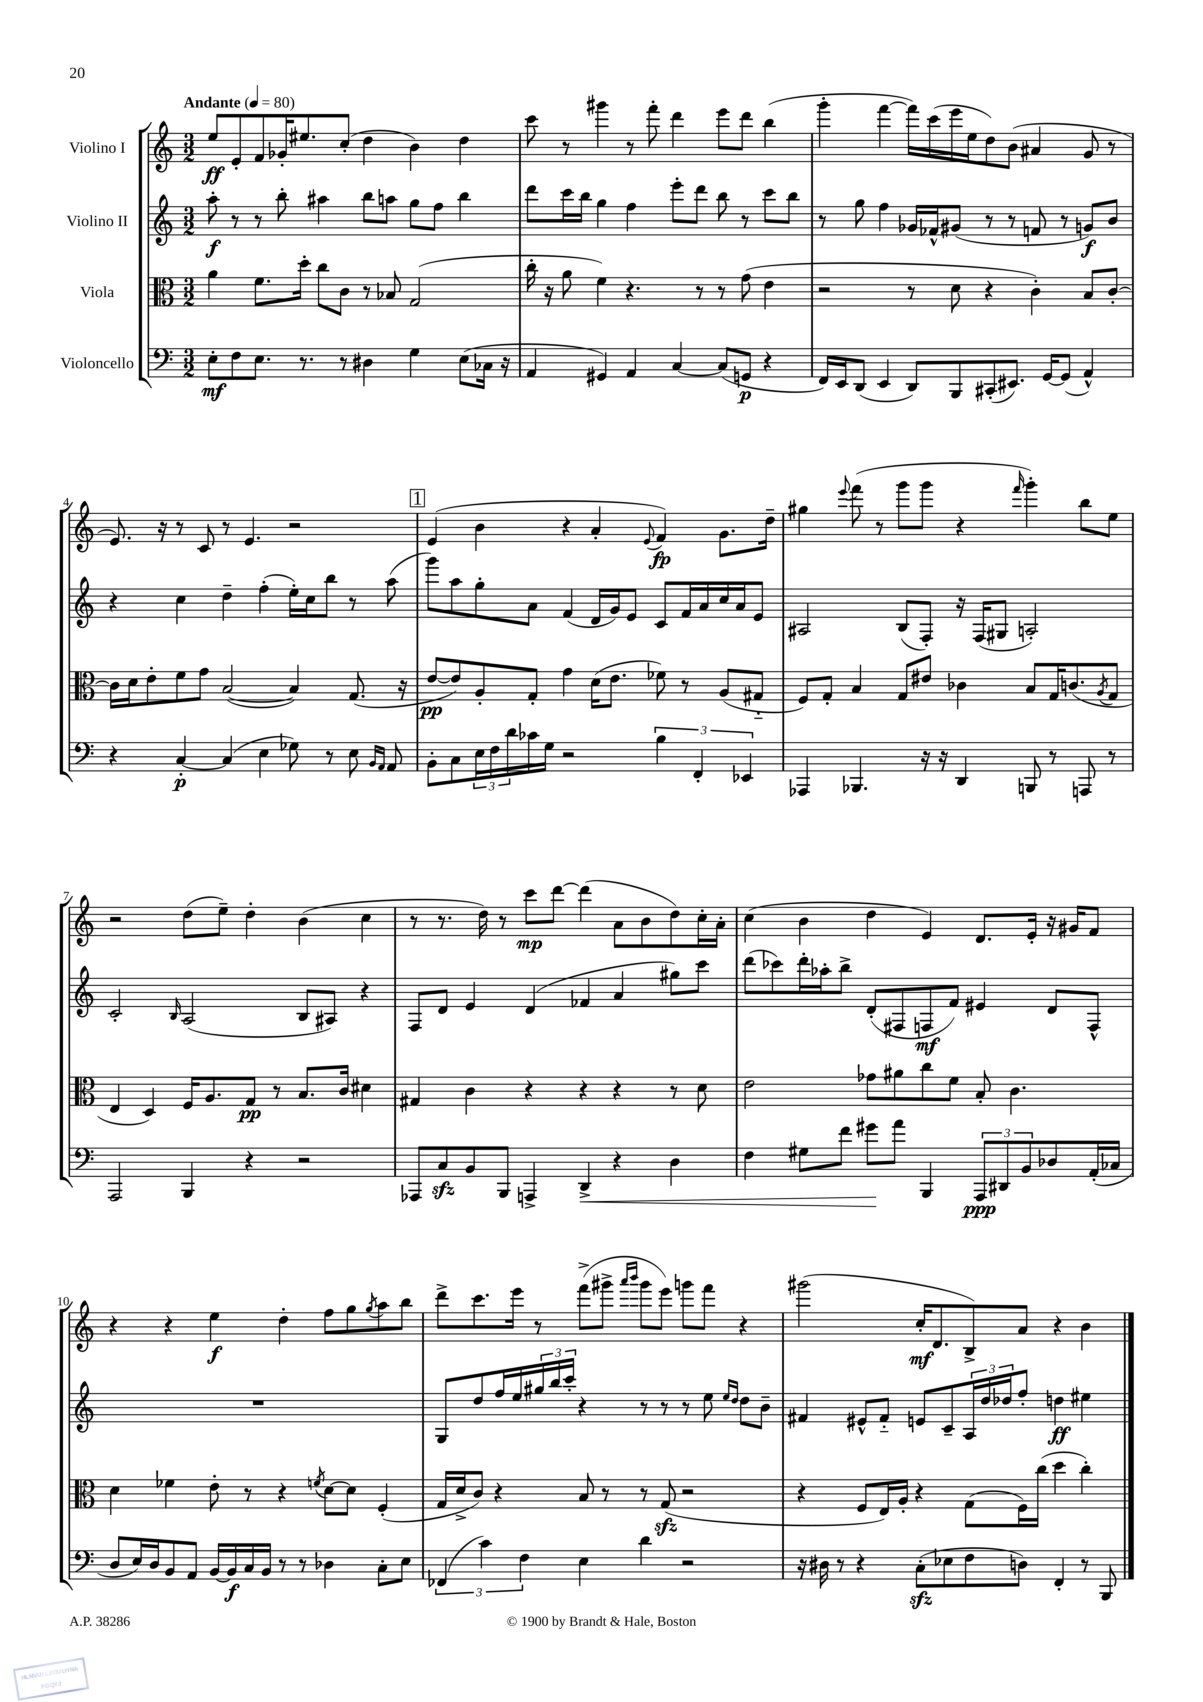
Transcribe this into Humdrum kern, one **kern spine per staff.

**kern	**dynam	**kern	**dynam	**kern	**dynam	**kern	**dynam
*part4	*part4	*part3	*part3	*part2	*part2	*part1	*part1
*staff4	*staff4	*staff3	*staff3	*staff2	*staff2	*staff1	*staff1
*I"Violoncello	*	*I"Viola	*	*I"Violino II	*	*I"Violino I	*
*clefF4	*	*clefC3	*	*clefG2	*	*clefG2	*
*k[]	*	*k[]	*	*k[]	*	*k[]	*
*M3/2	*	*M3/2	*	*M3/2	*	*M3/2	*
*MM80	*	*MM80	*	*MM80	*	*MM80	*
=1	=1	=1	=1	=1	=1	=1	=1
!	!	!	!	!	!	!LO:TX:a:B:t=Andante	!
8E'\L	mf	4a\	.	8aa'\	f	8ee/L	ff
8F\	.	.	.	8r	.	8e'/	.
8.E\J	.	8.f\L	.	8r	.	8f/	.
.	.	.	.	8bb'\	.	16g-X'/K	.
8.r	.	16dd'\Jk	.	.	.	8.ee#X/	.
.	.	8cc\L	.	4aa#X\	.	.	.
8r	.	8c\J	.	.	.	(8cc'/J	.
4D#X\	.	8r	.	8bb\L	.	4dd\	.
.	.	8B-X/	.	8aan\J	.	.	.
4G\	.	(2G/	.	8gg\L	.	4b\)	.
.	.	.	.	8ff\J	.	.	.
(8E\L	.	.	.	4bb\	.	4dd\	.
16C-X\Jk	.	.	.	.	.	.	.
16r	.	.	.	.	.	.	.
=2	=2	=2	=2	=2	=2	=2	=2
4AA/	.	16cc'\	.	8ddd\L	.	8ccc\	.
.	.	16r	.	.	.	.	.
.	.	8a\	.	16ccc\L	.	8r	.
.	.	.	.	16bb\JJ	.	.	.
4GG#X/)	.	4f\)	.	4gg\	.	4ggg#X\	.
4AA/	.	4.r	.	4ff\	.	8r	.
.	.	.	.	.	.	8fff'\	.
[4C/	.	.	.	8eee'\L	.	4ddd\	.
.	.	8r	.	8ddd\J	.	.	.
(8C/L]	.	8r	.	8bb\	.	8eee\L	.
8GGn/J	p	(8g\	.	8r	.	8ddd\J	.
4r	.	4e\	.	8ccc\L	.	(4bb\	.
.	.	.	.	8bb\J	.	.	.
=3	=3	=3	=3	=3	=3	=3	=3
16FF/LL)	.	2r	.	8r	.	4ggg'\	.
16EE/J	.	.	.	.	.	.	.
(8DD/J	.	.	.	8gg\	.	.	.
4EE/	.	.	.	4ff\	.	[4fff\	.
8DD/L)	.	8r	.	16g-X/LL	.	16fff\LL])	.
.	.	.	.	16f-X^^/J	.	(16ccc\	.
8BBB/	.	8d\	.	(8g#X/J	.	16eee\	.
.	.	.	.	.	.	16ee\J	.
(8CC#X'/	.	4r	.	8r	.	8dd\)	.
8.EE#X/J)	.	.	.	8r	.	(8b\J	.
.	.	4c'\)	.	8fn/	.	4a#X/	.
[16GG/KL	.	.	.	.	.	.	.
(8GG/J]	.	.	.	8r	.	.	.
4AA^^/)	.	8B/L	.	8gn/L)	f	8g/	.
.	.	[8c'/J	.	8b/J	.	8r	.
!!LO:LB:g=z
=4	=4	=4	=4	=4	=4	=4	=4
4r	.	16c\LL]	.	4r	.	8.e/)	.
.	.	16d\J	.	.	.	.	.
.	.	8e'\	.	.	.	.	.
.	.	.	.	.	.	16r	.
[4C'/	p	8f\	.	4cc\	.	8r	.
.	.	8g\J	.	.	.	8c/	.
(4C/]	.	([2B/	.	4dd~\	.	8r	.
.	.	.	.	.	.	4.e/	.
4E\	.	.	.	(4ff'\	.	.	.
8G-X\)	.	4B/])	.	16ee'\LL)	.	2r	.
.	.	.	.	16cc\J	.	.	.
8r	.	.	.	8bb\J	.	.	.
8E\	.	(8.G/	.	8r	.	.	.
16qqBB/LL	.	.	.	.	.	.	.
16qqAA/JJ	.	.	.	.	.	.	.
8AA/	.	.	.	(8aa\	.	.	.
.	.	16r	.	.	.	.	.
!!LO:REH:place=s1:t=1
=5	=5	=5	=5	=5	=5	=5	=5
8BB'\L	.	[8e/L	pp	8ggg\L)	.	(4e/	.
8C\	.	8e/])	.	8aa\	.	.	.
24E\L	.	8A'/	.	8gg'\	.	4b\	.
24F\	.	.	.	.	.	.	.
24d\	.	.	.	.	.	.	.
16c-X\	.	8G'/J	.	8a\J	.	.	.
16G\JJ	.	.	.	.	.	.	.
2r	.	4g\	.	(4f/	.	4r	.
.	.	(16d\KL	.	16d/LL	.	4a'/	.
.	.	8.e\J	.	16g/J)	.	.	.
.	.	.	.	8e/J	.	.	.
.	.	.	.	.	.	8qqe/	.
6B\	.	8f-X\)	.	8c/L	.	4f/)	fp
.	.	8r	.	16f/L	.	.	.
6FF'/	.	.	.	.	.	.	.
.	.	.	.	16a/	.	.	.
.	.	(8A/L	.	16cc/	.	8.g\L	.
.	.	.	.	16a/J	.	.	.
6EE-X/	.	.	.	.	.	.	.
.	.	8G#X/J	.	8e/J	.	.	.
.	.	.	.	.	.	16dd~\Jk	.
=6	=6	=6	=6	=6	=6	=6	=6
4AAA-X/	.	8F/L)	.	2A#X/	.	4gg#X\	.
.	.	8G'/J	.	.	.	.	.
.	.	.	.	.	.	8qqeee/	.
4.BBB-X/	.	4B/	.	.	.	(8fff\	.
.	.	.	.	.	.	8r	.
.	.	8G/L	.	(8B/L	.	8ggg\L	.
16r	.	8e#X/J	.	8F'/J)	.	8ggg\J	.
16r	.	.	.	.	.	.	.
4DD/	.	4c-X\	.	16r	.	4r	.
.	.	.	.	(16F/KL	.	.	.
.	.	.	.	8G#X/J	.	.	.
.	.	.	.	.	.	16qqfff/	.
8BBBn/	.	8B/L	.	2An'/)	.	4ggg'\)	.
8r	.	16G/K	.	.	.	.	.
.	.	(8.cn/	.	.	.	.	.
8AAAn/	.	.	.	.	.	8bb\L	.
.	.	8qA/	.	.	.	.	.
8r	.	8G/J	.	.	.	8ee\J	.
!!LO:LB:g=z
=7	=7	=7	=7	=7	=7	=7	=7
2AAA/	.	4E/	.	2c'/	.	2r	.
.	.	4D/)	.	.	.	.	.
.	.	.	.	16qqB/	.	.	.
4BBB/	.	16F/KL	.	(2A/	.	(8dd\L	.
.	.	8.A/	.	.	.	.	.
.	.	.	.	.	.	8ee~\J)	.
4r	.	8G/J	pp	.	.	4dd'\	.
.	.	8r	.	.	.	.	.
2r	.	8.B/L	.	8B/L	.	(4b\	.
.	.	.	.	8A#X/J)	.	.	.
.	.	16c/Jk	.	.	.	.	.
.	.	4d#X\	.	4r	.	4cc\	.
=8	=8	=8	=8	=8	=8	=8	=8
8AAA-X/L	.	4G#X/	.	8F/L	.	8r	.
8Czz/	.	.	.	8d/J	.	8.r	.
8BB/	.	4c\	.	4e/	.	.	.
.	.	.	.	.	.	16dd\)	.
8BBB/J	.	.	.	.	.	8r	.
4AAAn^/	.	4r	.	(4d/	.	8ccc\L	mp
.	.	.	.	.	.	[8ddd\J	.
!	!LO:HP:b	!	!	!	!	!	!
4DD^/	<	4r	.	4f-X/	.	(4ddd\]	.
4r	.	4r	.	4a/	.	8a\L	.
.	.	.	.	.	.	8b\	.
4D\	.	8r	.	8gg#X\L)	.	8dd\)	.
.	.	8d\	.	8ccc\J	.	16cc'\L	.
.	.	.	.	.	.	16a'\JJ	.
=9	=9	=9	=9	=9	=9	=9	=9
4F\	.	2e\	.	(8ddd\L	.	(4cc\	.
.	.	.	.	8ccc-X\)	.	.	.
8G#X\L	.	.	.	16ddd'\L	.	4b\	.
.	.	.	.	16aa-X'\J	.	.	.
8f\J	.	.	.	8bb^\J	.	.	.
8g#X\L	.	8g-X\L	.	(8d'/L	.	4dd\	.
8a\J	[	8a#X\	.	8F#X/	.	.	.
4BBB/	.	8cc\	.	8Fn/	mf	4e/)	.
.	.	8f\J	.	8f/J)	.	.	.
12AAA/L	ppp	8B'/	.	4e#X/	.	8.d/L	.
12DD#X/	.	.	.	.	.	.	.
.	.	4.c\	.	.	.	.	.
12BB/	.	.	.	.	.	.	.
.	.	.	.	.	.	16e'/Jk	.
8D-X/	.	.	.	8d/L	.	16r	.
.	.	.	.	.	.	16g#X/KL	.
(16AA'/L	.	.	.	8F^^/J	.	8f/J	.
16C-X/JJ	.	.	.	.	.	.	.
!!LO:LB:g=z
=10	=10	=10	=10	=10	=10	=10	=10
8D/L	.	4d\	.	1.r	.	4r	.
16E/L)	.	.	.	.	.	.	.
16D/J	.	.	.	.	.	.	.
8BB/	.	4f-X\	.	.	.	4r	.
8AA/J	.	.	.	.	.	.	.
[16BB/LL	.	8e'\	.	.	.	4ee\	f
16BB/]	f	.	.	.	.	.	.
16C/	.	8r	.	.	.	.	.
16BB/JJ	.	.	.	.	.	.	.
8r	.	4r	.	.	.	4dd'\	.
8r	.	.	.	.	.	.	.
.	.	8qfn/	.	.	.	.	.
4D-X\	.	[8d\L	.	.	.	8ff\L	.
.	.	8d\J]	.	.	.	8gg\	.
.	.	.	.	.	.	8qgg/	.
8C'\L	.	(4F'/	.	.	.	8aa\	.
8E\J	.	.	.	.	.	8bb\J	.
=11	=11	=11	=11	=11	=11	=11	=11
(6FF-X/	.	16G/LL	.	8G/L	.	8ddd^\L	.
.	.	16d^/J	.	.	.	.	.
.	.	8c/J)	.	8dd/	.	8.ccc\	.
6c\)	.	.	.	.	.	.	.
.	.	4r	.	16ff/L	.	.	.
.	.	.	.	16ee/	.	16eee\Jk	.
6F\	.	.	.	.	.	.	.
.	.	.	.	24gg#X/	.	8r	.
.	.	.	.	24bb/	.	.	.
.	.	.	.	24ccc'/JJ	.	.	.
4E\	.	8B/	.	4r	.	(8fff^\L	.
.	.	8r	.	.	.	8ggg#X^\J	.
.	.	.	.	.	.	16qqaaa/LL	.
.	.	.	.	.	.	16qqbbb/JJ	.
4d\	.	8r	.	8r	.	8ggg#\L	.
.	.	(8Gzz/	.	8r	.	8eee\J)	.
2r	.	2r	.	8r	.	8gggn\L	.
.	.	.	.	8ee\	.	8fff\J	.
.	.	.	.	16qqee/LL	.	.	.
.	.	.	.	16qqdd/JJ	.	.	.
.	.	.	.	8dd\L	.	4r	.
.	.	.	.	8b~\J	.	.	.
=12	=12	=12	=12	=12	=12	=12	=12
16r	.	4r	.	4f#X/	.	(2ggg#X\	.
16D#X\	.	.	.	.	.	.	.
8r	.	.	.	.	.	.	.
4r	.	8F/L	.	8e#X^^/L	.	.	.
.	.	16E/L)	.	8f#/J	.	.	.
.	.	16A'/JJ	.	.	.	.	.
(8Czz'\L	.	4r	.	8en/L	.	16cc'/KL	mf
.	.	.	.	.	.	8.d/	.
8E-X\	.	.	.	8c~/	.	.	.
8F\	.	(8G\L	.	24A/L	.	8B^/)	.
.	.	.	.	24dd/	.	.	.
.	.	.	.	24dd-X/J	.	.	.
8Dn\J)	.	16F\L)	.	8ff'/J	.	8a/J	.
.	.	(16cc\JJ	.	.	.	.	.
4FF'/	.	4dd\	.	4ddn\	ff	4r	.
8r	.	4cc'\)	.	4ee#X\	.	4b\	.
8BBB/	.	.	.	.	.	.	.
==	==	==	==	==	==	==	==
*-	*-	*-	*-	*-	*-	*-	*-
